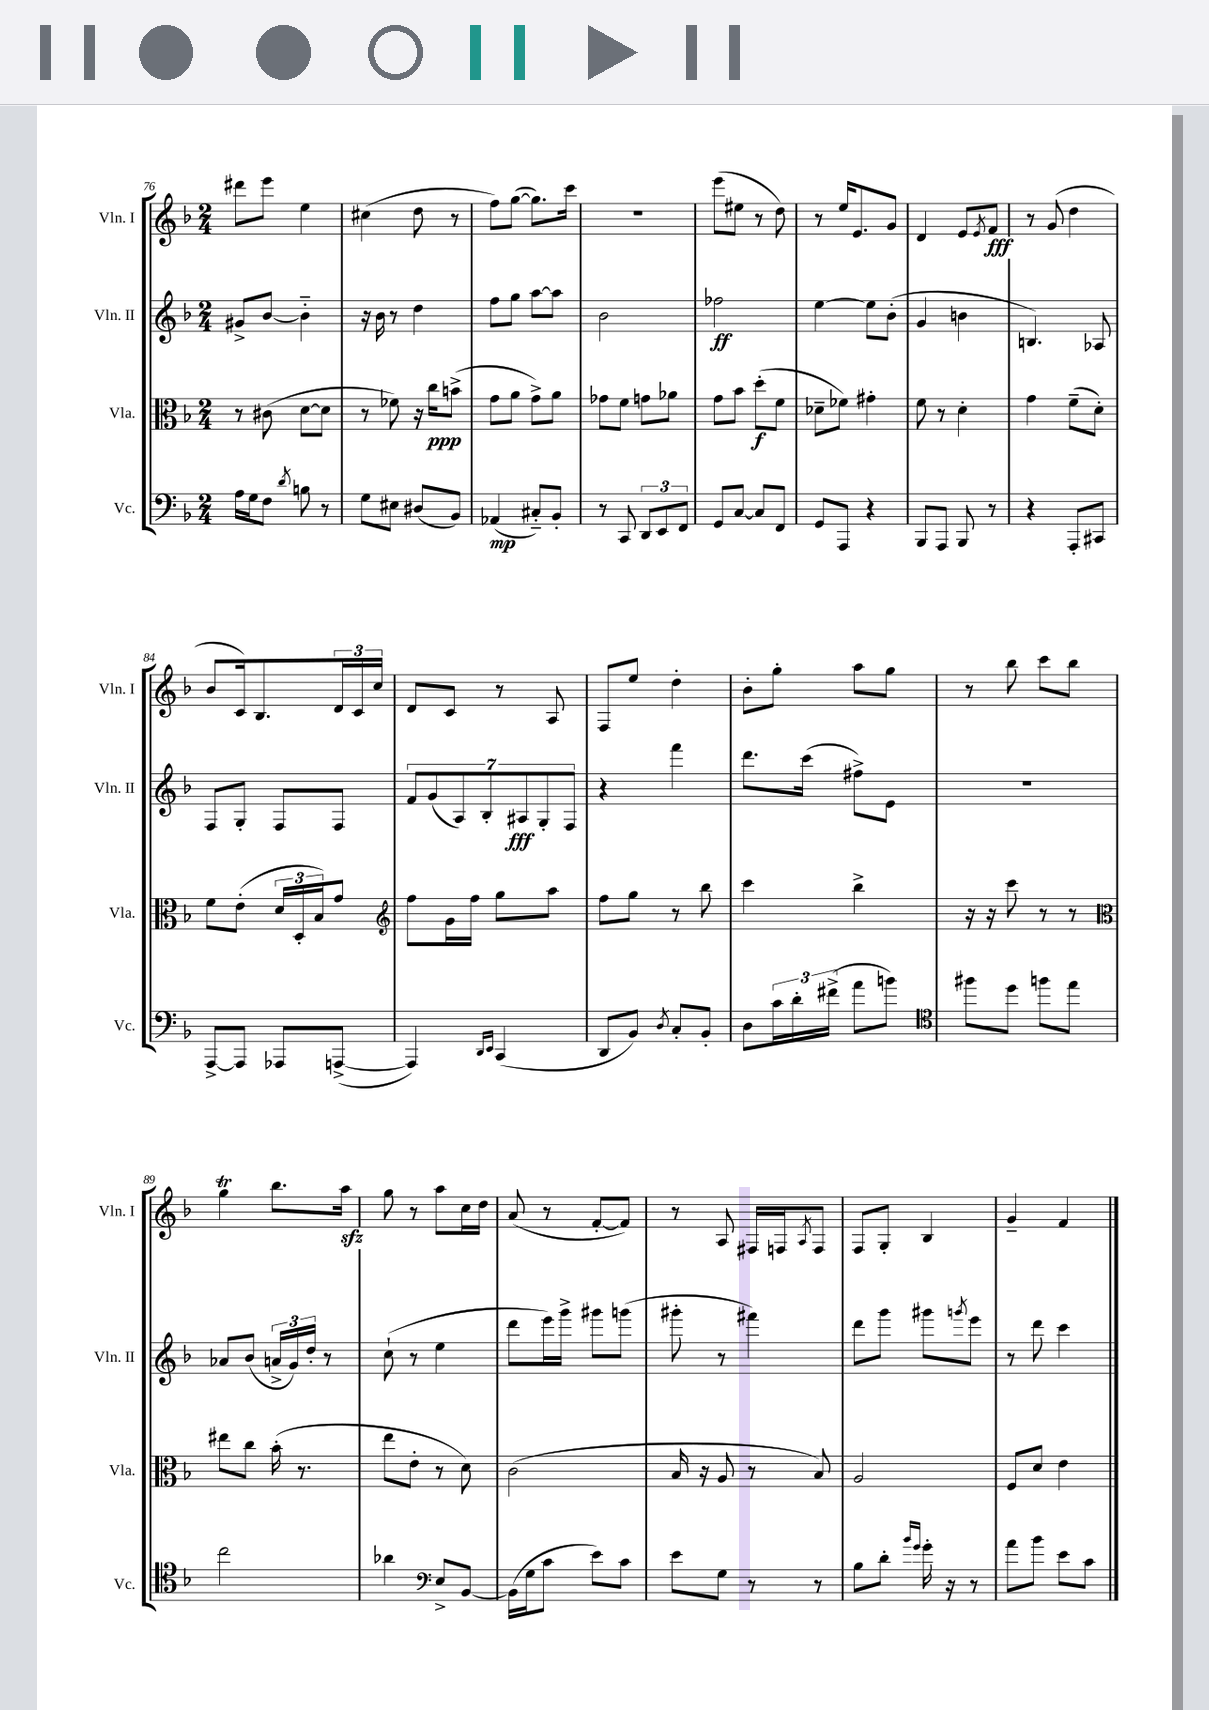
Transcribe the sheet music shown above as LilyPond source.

<<
\new StaffGroup <<
\new Staff = "s0" \with { instrumentName = "Vln. I" shortInstrumentName = "Vln. I" } {
    \clef treble \key f \major \numericTimeSignature \time 2/4
    dis'''8 e'''8 e''4 |
    cis''4( d''8 r8 |
    f''8) g''8~( g''8.) c'''16 |
    R2 |
    e'''8( eis''8 r8 d''8) |
    r8 e''16 e'8. g'8 |
    d'4 e'8 \acciaccatura { e'8 } f'8\fff |
    r8 g'8( d''4 |
    bes'8 c'16) bes8. \tuplet 3/2 { d'16 c'16 c''16 } |
    d'8 c'8 r8 a8 |
    f8 e''8 d''4-. |
    bes'8-. g''8-. a''8 g''8 |
    r8 bes''8 c'''8 bes''8 |
    g''4\trill bes''8. a''16\sfz |
    g''8 r8 a''8 c''16 d''16 |
    a'8( r8 f'8~-. f'8) |
    r8 a8 fis16 f16 \acciaccatura { a8 } f8 |
    f8 g8-. bes4 |
    g'4-- f'4 \bar "|." |
}
\new Staff = "s1" \with { instrumentName = "Vln. II" shortInstrumentName = "Vln. II" } {
    \clef treble \key f \major \numericTimeSignature \time 2/4
    gis'8-> bes'8~ bes'4-_ |
    r16 bes'16 r8 d''4 |
    f''8 g''8 a''8~ a''8 |
    bes'2 |
    fes''2\ff |
    e''4~ e''8 bes'8-.( |
    g'4 b'4 |
    b4.) aes8 |
    f8 g8-. f8 f8 |
    \tuplet 7/4 { f'8 g'8( a8) bes8-. ais8\fff g8-. f8 } |
    r4 f'''4 |
    d'''8. c'''16( fis''8->) e'8 |
    r2 |
    aes'8 bes'8( \tuplet 3/2 { a'16-> g'16) d''16-. } r8 |
    c''8-!( r8 e''4 |
    d'''8 e'''16) g'''16-> gis'''8 g'''8( |
    gis'''8-. r8 fis'''4) |
    d'''8 g'''8 gis'''8 \acciaccatura { g'''8 } e'''8 |
    r8 d'''8 c'''4 \bar "|." |
}
\new Staff = "s2" \with { instrumentName = "Vla." shortInstrumentName = "Vla." } {
    \clef alto \key f \major \numericTimeSignature \time 2/4
    r8 cis'8( d'8~ d'8 |
    r8 fes'8) r16 c''16\ppp b'8->( |
    g'8 a'8 g'8->) a'8 |
    ges'8 f'8 g'8 aes'8 |
    g'8 bes'8 d''8-.\f( f'8 |
    des'8-- fes'8) gis'4-. |
    f'8 r8 d'4-. |
    g'4 f'8--( d'8-.) |
    f'8 e'8-.( \tuplet 3/2 { d'16 d16-. bes16) } g'8 |
    \clef treble f''8 g'16 f''16 g''8 a''8 |
    f''8 g''8 r8 bes''8 |
    c'''4 bes''4-> |
    r16 r16 c'''8 r8 r8 |
    \clef alto eis''8 c''8 bes'16-.( r8. |
    e''8 e'8-. r8 d'8) |
    c'2( |
    bes16 r16 a8 r8 bes8) |
    a2 |
    f8 d'8 e'4 \bar "|." |
}
\new Staff = "s3" \with { instrumentName = "Vc." shortInstrumentName = "Vc." } {
    \clef bass \key f \major \numericTimeSignature \time 2/4
    a16 g16 f8 \acciaccatura { d'8 } b8 r8 |
    g8 eis8 dis8( bes,8) |
    aes,4\mp( cis8-_) bes,8-. |
    r8 c,8 \tuplet 3/2 { d,8 e,8 f,8 } |
    g,8 c8~ c8 f,8 |
    g,8 a,,8 r4 |
    bes,,8 a,,8 bes,,8 r8 |
    r4 a,,8-. cis,8 |
    a,,8~-> a,,8 aes,,8 a,,8~->( |
    a,,4) \grace { d,16 e,16 } c,4( |
    d,8 bes,8) \acciaccatura { d8 } c8-. bes,8-. |
    d8 \tuplet 3/2 { c'16 d'16-. fis'16->( } a'8 b'8) |
    \clef tenor fis''8 d''8 f''8 e''8 |
    c''2 |
    aes'4 \clef bass e8-> bes,8~ |
    bes,16( g16 c'8 e'8) c'8 |
    e'8 g8 r8 r8 |
    bes8 d'8-. \grace { bes'16 g'16 } g'16-. r16 r8 |
    a'8 bes'8 e'8 c'8 \bar "|." |
}
>>
>>
\layout { \context { \Score currentBarNumber = #76 } }
